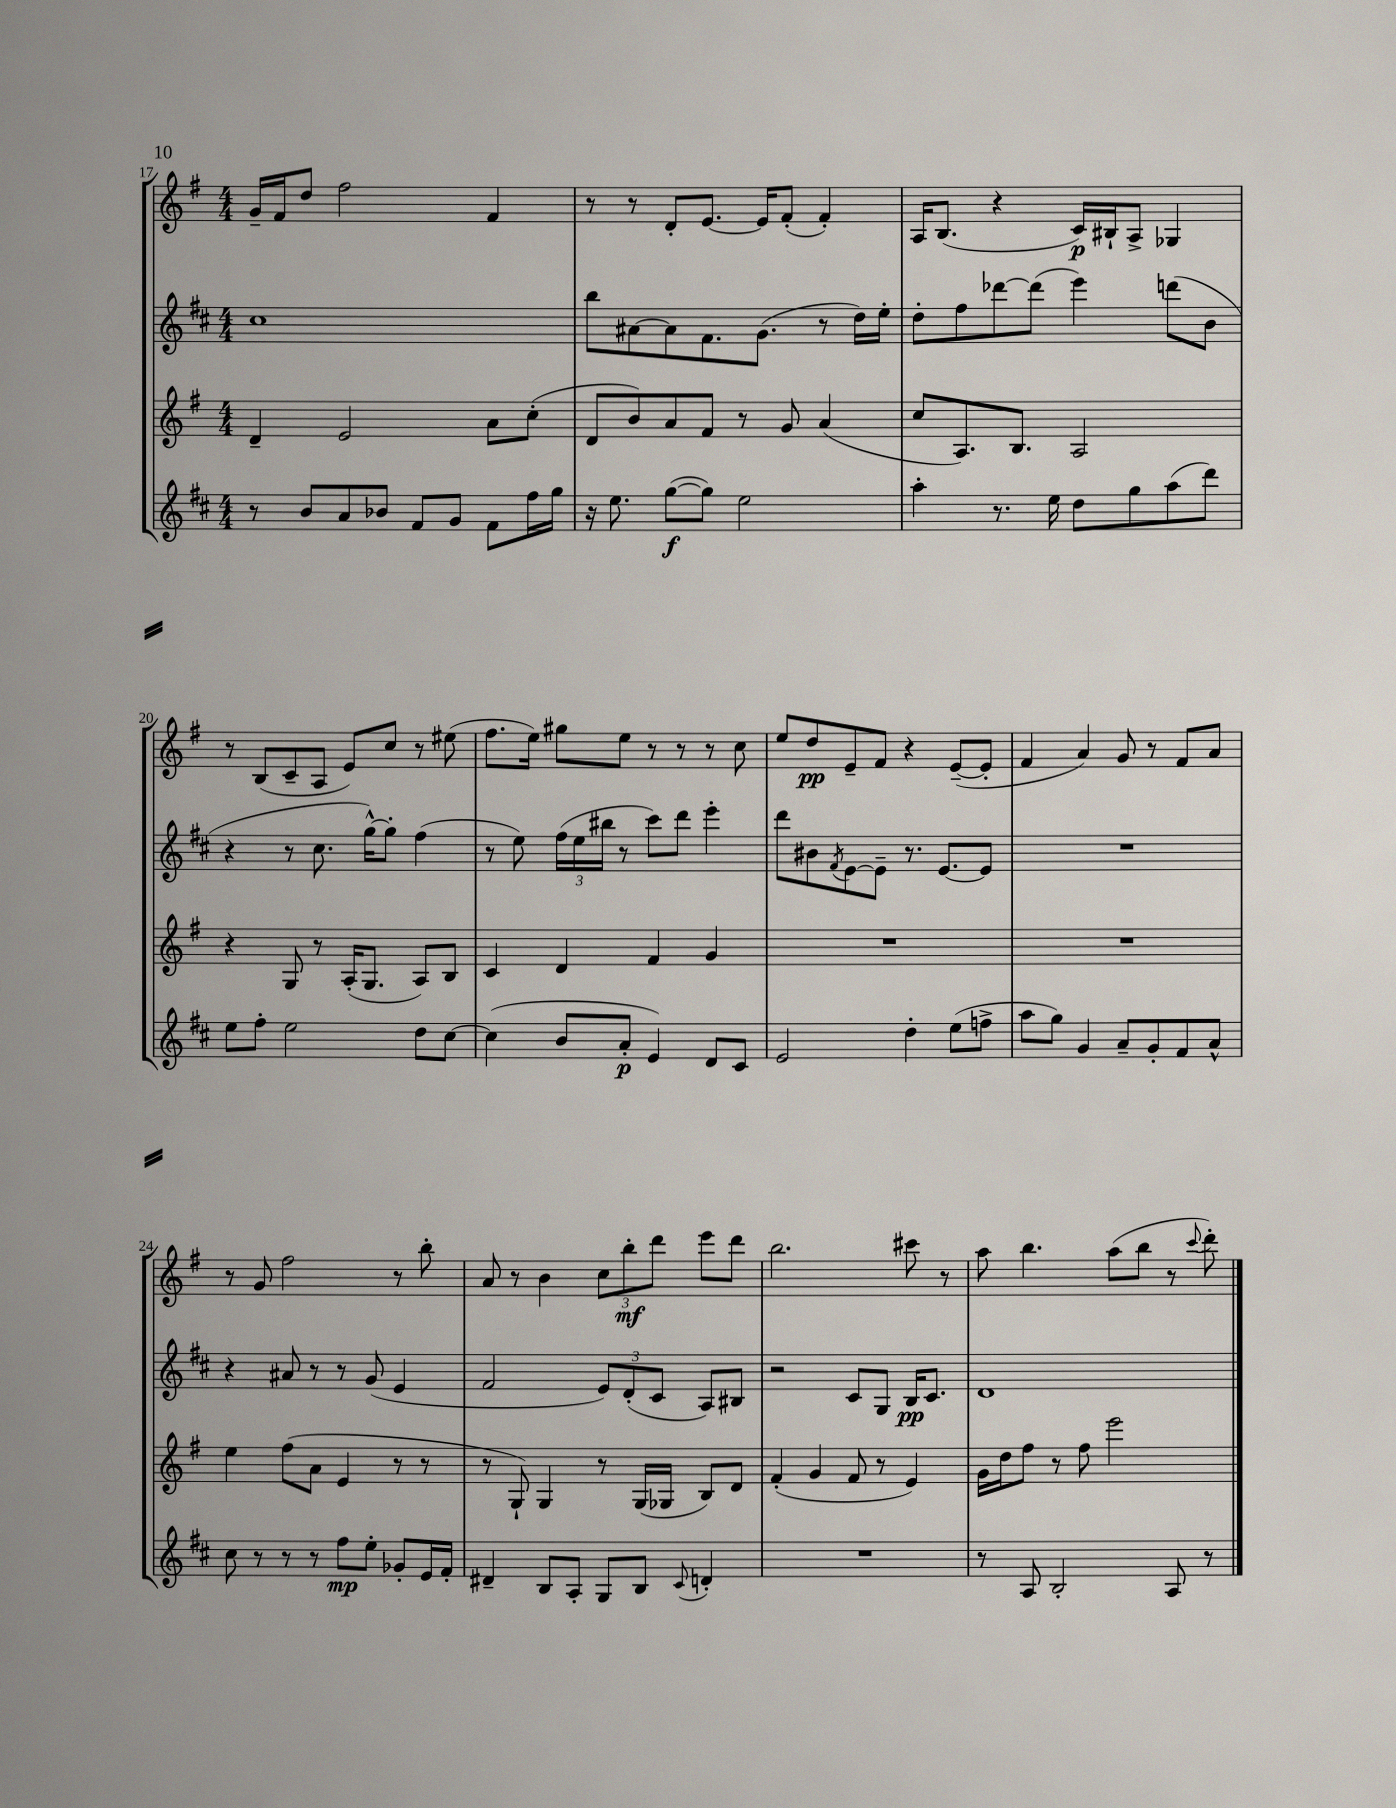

**kern	**dynam	**kern	**kern	**dynam	**kern	**dynam
*part4	*part4	*part3	*part2	*part2	*part1	*part1
*staff4	*staff4	*staff3	*staff2	*staff2	*staff1	*staff1
*clefG2	*	*clefG2	*clefG2	*	*clefG2	*
*k[f#c#]	*	*k[f#]	*k[f#c#]	*	*k[f#]	*
*M4/4	*	*M4/4	*M4/4	*	*M4/4	*
=17	=17	=17	=17	=17	=17	=17
8r	.	4d~/	1cc#	.	16g~/LL	.
.	.	.	.	.	16f#/J	.
8b/L	.	.	.	.	8dd/J	.
8a/	.	2e/	.	.	2ff#\	.
8b-X/J	.	.	.	.	.	.
8f#/L	.	.	.	.	.	.
8g/J	.	.	.	.	.	.
8f#\L	.	8a\L	.	.	4f#/	.
16ff#\L	.	(8cc'\J	.	.	.	.
16gg\JJ	.	.	.	.	.	.
=18	=18	=18	=18	=18	=18	=18
16r	.	8d/L	8bb\L	.	8r	.
8.ee\	.	.	.	.	.	.
.	.	8b/)	[8a#X\	.	8r	.
([8gg\L	f	8a/	8a#\]	.	8d'/L	.
8gg\J])	.	8f#/J	8.f#\	.	[8.e/J	.
2ee\	.	8r	.	.	.	.
.	.	.	(8.g\J	.	16e/KL]	.
.	.	8g/	.	.	(8f#'/J	.
.	.	(4a/	8r	.	4f#'/)	.
.	.	.	16dd\LL)	.	.	.
.	.	.	16ee'\JJ	.	.	.
=19	=19	=19	=19	=19	=19	=19
4aa'\	.	8cc/L	8dd'\L	.	16A/KL	.
.	.	.	.	.	(8.B/J	.
.	.	8.A/)	8ff#\	.	.	.
8.r	.	.	[8ddd-X\	.	4r	.
.	.	8.B/J	.	.	.	.
.	.	.	(8ddd-\J]	.	.	.
16ee\	.	.	.	.	.	.
8dd\L	.	2A/	4eee\)	.	16c/LL)	p
.	.	.	.	.	16B#X`/J	.
8gg\	.	.	.	.	8A^/J	.
(8aa\	.	.	(8dddn\L	.	4G-X/	.
8ddd\J)	.	.	8b\J	.	.	.
!!LO:LB:g=z
=20	=20	=20	=20	=20	=20	=20
8ee\L	.	4r	4r	.	8r	.
8ff#'\J	.	.	.	.	(8B/L	.
2ee\	.	8G/	8r	.	8c~/	.
.	.	8r	8.cc#\	.	8A/J	.
.	.	(16A'/KL	.	.	8e/L)	.
.	.	8.G/J	[16gg^^\KL)	.	.	.
.	.	.	8gg'\J]	.	8cc/J	.
8dd\L	.	8A/L)	(4ff#\	.	8r	.
[8cc#\J	.	8B/J	.	.	(8ee#X\	.
=21	=21	=21	=21	=21	=21	=21
(4cc#\]	.	4c/	8r	.	8.ff#\L	.
.	.	.	8ee\)	.	.	.
.	.	.	.	.	16ee\Jk)	.
8b/L	.	4d/	(24ff#\LL	.	8gg#X\L	.
.	.	.	24ee\	.	.	.
.	.	.	24bb#X\JJ	.	.	.
8a'/J	p	.	8r	.	8ee\J	.
4e/)	.	4f#/	8ccc#\L)	.	8r	.
.	.	.	8ddd\J	.	8r	.
8d/L	.	4g/	4eee'\	.	8r	.
8c#/J	.	.	.	.	8cc\	.
=22	=22	=22	=22	=22	=22	=22
2e/	.	1r	8ddd\L	.	8ee/L	.
.	.	.	8b#X\	.	8dd/	pp
.	.	.	8qf#/	.	.	.
.	.	.	[8e\	.	8e~/	.
.	.	.	8e~\J]	.	8f#/J	.
4dd'\	.	.	8.r	.	4r	.
.	.	.	[8.e/L	.	.	.
(8ee\L	.	.	.	.	([8e~/L	.
8ffn^\J	.	.	8e/J]	.	8e'/J]	.
=23	=23	=23	=23	=23	=23	=23
8aa\L	.	1r	1r	.	4f#/	.
8gg\J)	.	.	.	.	.	.
4g/	.	.	.	.	4a/)	.
8a~/L	.	.	.	.	8g/	.
8g'/	.	.	.	.	8r	.
8f#/	.	.	.	.	8f#/L	.
8a^^/J	.	.	.	.	8a/J	.
!!LO:LB:g=z
=24	=24	=24	=24	=24	=24	=24
8cc#\	.	4ee\	4r	.	8r	.
8r	.	.	.	.	8g/	.
8r	.	(8ff#\L	8a#X/	.	2ff#\	.
8r	.	8a\J	8r	.	.	.
8ff#\L	mp	4e/	8r	.	.	.
8ee'\J	.	.	(8g/	.	.	.
8g-X'/L	.	8r	4e/	.	8r	.
16e/L	.	8r	.	.	8bb'\	.
16f#'/JJ	.	.	.	.	.	.
=25	=25	=25	=25	=25	=25	=25
4d#X~/	.	8r	2f#/	.	8a/	.
.	.	8G`/)	.	.	8r	.
8B/L	.	4G/	.	.	4b\	.
8A'/J	.	.	.	.	.	.
8G/L	.	8r	12e/L)	.	12cc\L	.
.	.	.	(12d'/	.	12bb'\	mf
8B/J	.	(16G/LL	.	.	.	.
.	.	.	12c#/J	.	12ddd\J	.
.	.	16G-X/JJ	.	.	.	.
8qqc#/	.	.	.	.	.	.
4dn'/	.	8B/L)	8A/L)	.	8eee\L	.
.	.	8d/J	8B#X/J	.	8ddd\J	.
=26	=26	=26	=26	=26	=26	=26
1r	.	(4f#'/	2r	.	2.bb\	.
.	.	4g/	.	.	.	.
.	.	8f#/	8c#/L	.	.	.
.	.	8r	8G/J	.	.	.
.	.	4e/)	16B/KL	pp	8ccc#X\	.
.	.	.	8.c#/J	.	.	.
.	.	.	.	.	8r	.
=27	=27	=27	=27	=27	=27	=27
8r	.	16g\LL	1d	.	8aa\	.
.	.	16dd\J	.	.	.	.
8A/	.	8ff#\J	.	.	4.bb\	.
2B'/	.	8r	.	.	.	.
.	.	8ff#\	.	.	.	.
.	.	2eee\	.	.	(8aa\L	.
.	.	.	.	.	8bb\J	.
8A/	.	.	.	.	8r	.
.	.	.	.	.	8qqccc/	.
8r	.	.	.	.	8ddd'\)	.
==	==	==	==	==	==	==
*-	*-	*-	*-	*-	*-	*-
